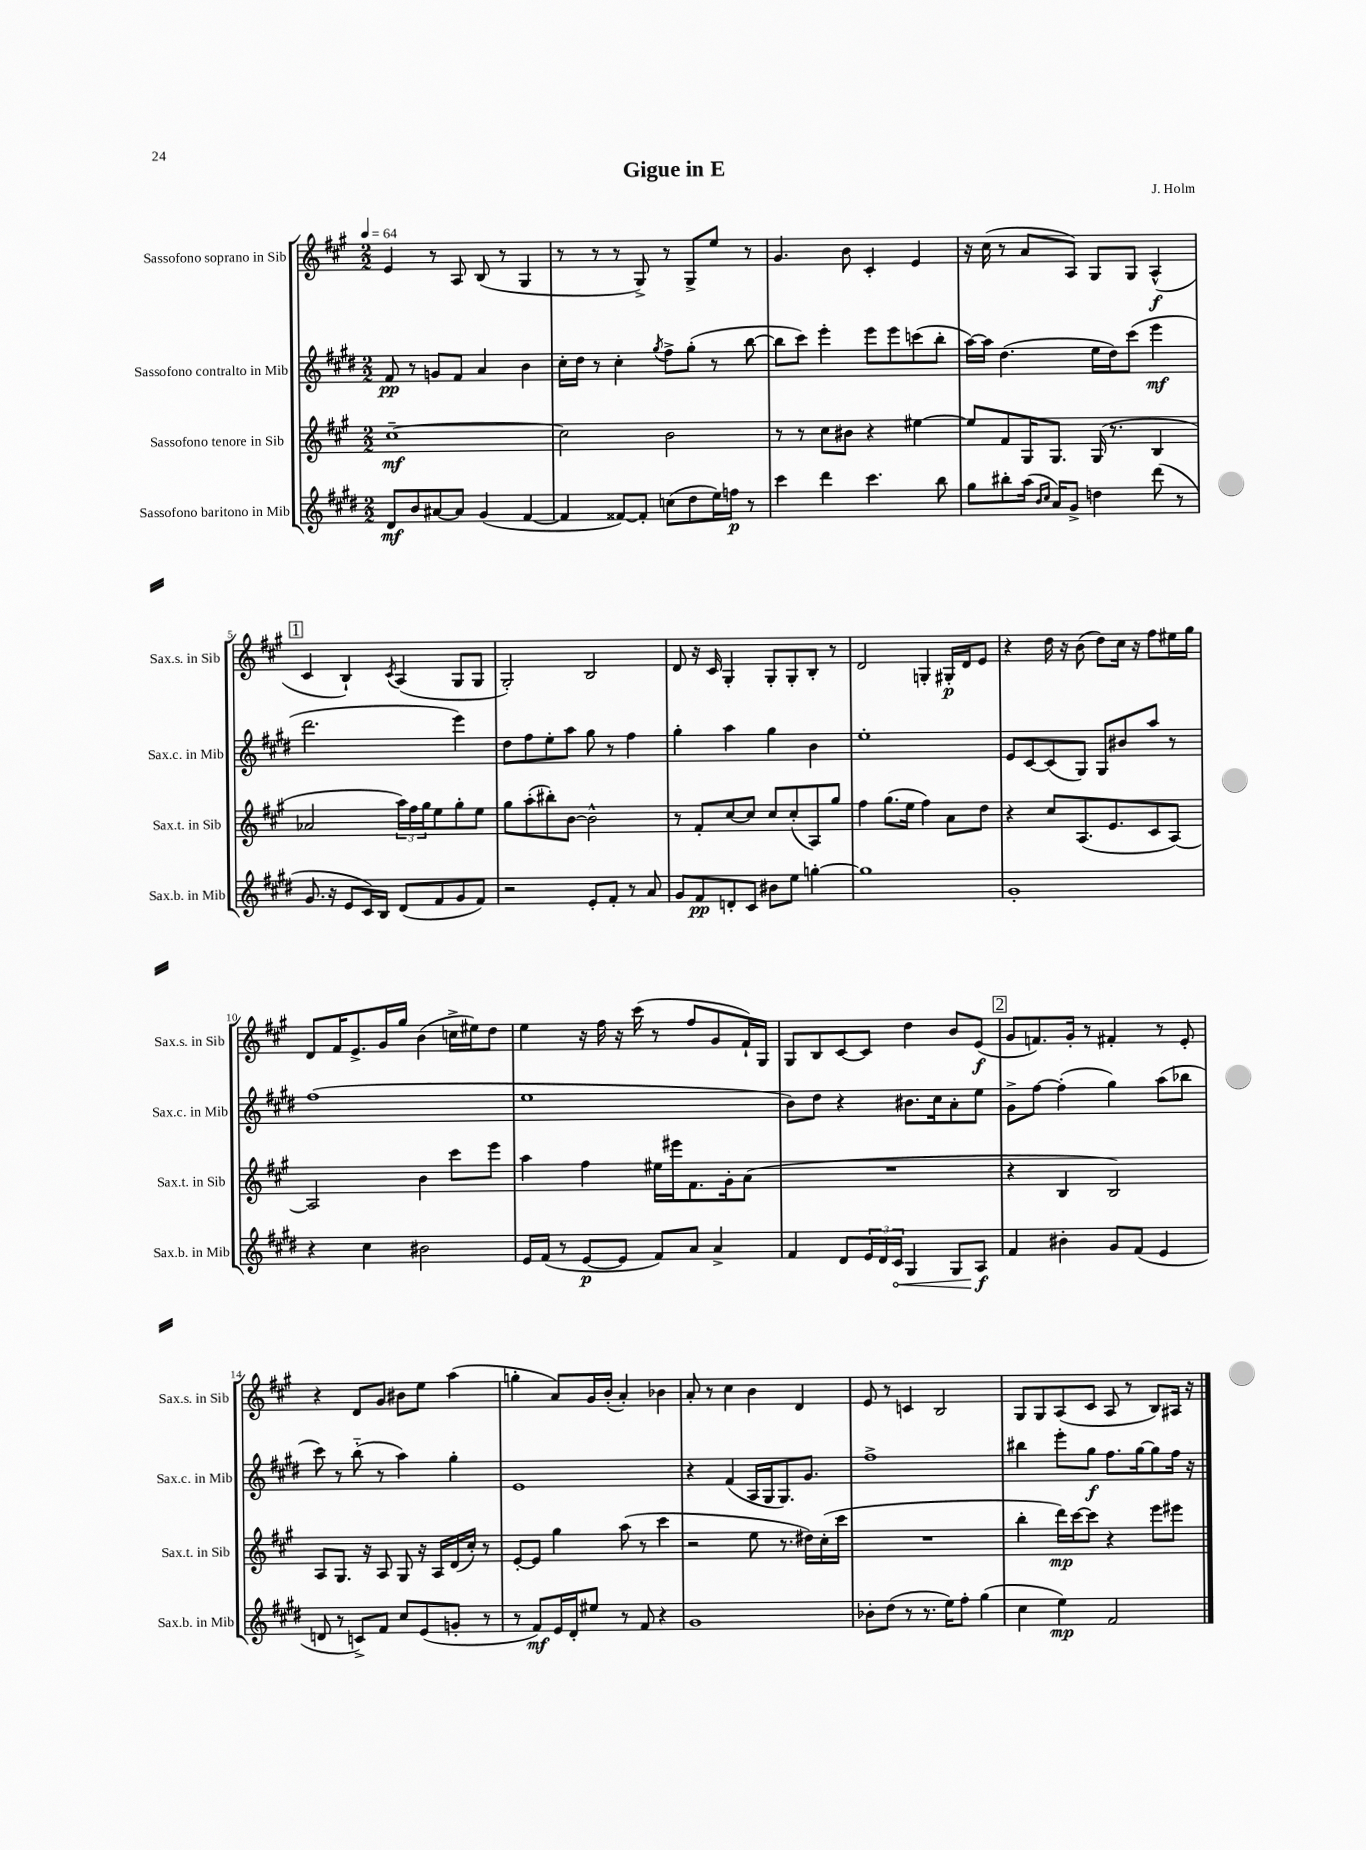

**kern	**kern	**kern	**kern
*staff4	*staff3	*staff2	*staff1
*clefG2	*clefG2	*clefG2	*clefG2
*k[f#c#g#d#]	*k[f#c#g#]	*k[f#c#g#d#]	*k[f#c#g#]
*M2/2	*M2/2	*M2/2	*M2/2
*MM64	*MM64	*MM64	*MM64
8d#/L	[1cc#~	8f#/	4e/
8b/	.	8r	.
[8a#/	.	8g/L	8r
8a#/]J	.	8f#/J	8A/
(4g#/	.	4a/	(8B/
.	.	.	8r
[4f#/	.	4b\	4G#/
=	=	=	=
4f#/]	2cc#\]	16cc#'\LL	8r
.	.	16dd#\JJ	.
.	.	8r	8r
[8f##/L)	.	4cc#'\	8r
8f##'/]J	.	.	8G#^/)
.	.	8qgg#/	.
(8cc\L	2b\	8ff#^\L	8r
8dd#\	.	(8gg#'\J	8G#^/L
16ee\L)	.	8r	8ee/J
16ff\JJ	.	.	.
8r	.	[8bb\	8r
=	=	=	=
4ccc#\	8r	8bb\]L	4.g#/
.	8r	8ccc#\J)	.
4ddd#\	8cc#\L	4eee'\	.
.	8b#\J	.	8b\
4.ccc#\	4r	8eee\L	4c#'/
.	.	8eee\	.
.	[4ee#\	(8ccc\	4e/
8bb\	.	8bb'\J	.
=	=	=	=
8gg#\L	8ee#/]L	[16aa\LL)	16r
.	.	16aa\]JJ	(16cc#\
8bb#'\	8f#/	(4.dd#\	8r
(16aa\Jk	16G#/K	.	8a/L
16qqb/LL	.	.	.
16qqcc#/JJ	.	.	.
16a/LK)	8.G#/J	.	.
8g#^/J	.	.	8A/J)
4dd\	(16G#/	16ee\LL	8G#/L
.	8.r	16dd#\J)	.
.	.	(8ccc#\J	8G#/J
(8ddd#\	4B/	4eee\	(4A^^/
8r	.	.	.
=	=	=	=
8.g#/	2a-/	2.ddd#\	4c#/
16r	.	.	.
8e/L	.	.	4B`/)
16c#/L)	.	.	.
16B/JJ	.	.	.
.	.	.	8qc#/
(8d#/L	24aa\LL)	.	(4A/
.	24ff#\	.	.
.	24gg#\J	.	.
8f#/	8ee\	.	.
8g#/	8gg#'\	4eee\)	8G#/L
8f#/J)	8ee\J	.	8G#/J
=	=	=	=
2r	8gg#\L	8dd#\L	2G#'/)
.	(8aa'\	8ff#\	.
.	8bb#'\)	8ee'\	.
.	[8b\J	8aa\J	.
8e'/L	2b^^\]	8gg#\	2B/
8f#'/J	.	8r	.
8r	.	4ff#\	.
8a/	.	.	.
=	=	=	=
8g#/L	8r	4gg#'\	8d/
8f#/	8f#'/L	.	16r
.	.	.	16c#/
8d'/	[8cc#/	4aa\	4G#'/
8c#/J	8cc#/]J	.	.
8b#\L	8cc#/L	4gg#\	8G#'/L
8ee\J	(8cc#'/	.	8G#'/
[4gg'\	8A/)	4b\	8B'/J
.	8gg#/J	.	8r
=	=	=	=
1gg]	4ff#\	1ee'	2d/
.	(8.gg#\L	.	.
.	16ee\Jk	.	.
.	4ff#\)	.	4G'/
.	8a\L	.	16G#'/LL
.	.	.	16d/J
.	8dd\J	.	8e/J
=	=	=	=
1g#'	4r	8e/L	4r
.	.	[8c#/	.
.	8cc#/L	(8c#/]	16dd\
.	.	.	16r
.	(8.A/	8G#/J)	(8b\
.	.	8G#/L	8dd\L)
.	8.e/	.	.
.	.	8b#/	16cc#\Jk
.	.	.	16r
.	8c#/	8aa/J	8ff#\L
.	[8A/J)	8r	16ee#\L
.	.	.	16gg#\JJ
=	=	=	=
4r	2A/]	(1ff#	8d/L
.	.	.	16f#/K
.	.	.	8.e^/
4cc#\	.	.	.
.	.	.	16g#/L
.	.	.	16gg#/JJ
2b#\	4b\	.	(4b\
.	8ccc#\L	.	16cc^\LL
.	.	.	16ee#\J)
.	8eee\J	.	8dd\J
=	=	=	=
16e/LL	4aa\	1ee	4ee\
(16f#/JJ	.	.	.
8r	.	.	.
[8e/L	4ff#\	.	16r
.	.	.	16ff#\
8e/]J	.	.	16r
.	.	.	(16ccc#\
8f#/L)	16ee#\LL	.	8r
.	16eee#\J	.	.
8a/J	8.f#\	.	8ff#/L
4a^/	.	.	8g#/
.	16g#'\k	.	.
.	(8a\J	.	16f#`/L)
.	.	.	16G#/JJ
=	=	=	=
4f#/	1r	8b\L)	8G#/L
.	.	8dd#\J	8B/
8d#/L	.	4r	[8c#/
24e/L	.	.	8c#/]J
24d#/	.	.	.
24c#/JJ	.	.	.
4G#/	.	8.b#\L	4dd\
.	.	16cc#\k	.
8G#/L	.	8a'\	8b/L
8A/J	.	8ee\J	(8e/J
=	=	=	=
4f#/	4r	8g#^\L	8g#/L
.	.	[8ff#\J	8.f/)
4b#'\	4B/	(4ff#'\]	.
.	.	.	16g#'/Jk
.	.	.	8r
8g#/L	2B/)	4gg#\)	4f#'/
(8f#/J	.	.	.
4e/	.	(8aa\L	8r
.	.	8bb-\J	8e'/
=	=	=	=
8d/	8A/L	8ccc#\)	4r
8r	8.G#/J	8r	.
8c^/L)	.	(8bb'~\	8d/L
.	16r	.	.
8f#/J	8A/	8r	8g#/J
8cc#/L	8G#/	4aa\)	8b#\L
(8e/	16r	.	8ee\J
.	16A/LL	.	.
8g'/J	(16d/	4gg#'\	(4aa\
.	16cc#'/JJ)	.	.
8r	8r	.	.
=	=	=	=
8r	[8e'/L	1e	4gg'\
8f#/L)	8e/]J	.	.
16e/L	4gg#\	.	8a/L)
16d#'/J	.	.	.
8ee#/J	.	.	16g#/L
.	.	.	(16b'/JJ
8r	(8aa\	.	4a'/)
8f#/	8r	.	.
4r	4ccc#\	.	4b-\
=	=	=	=
1g#	2r	4r	8a'/
.	.	.	8r
.	.	(4f#/	4cc#\
.	8ee\	16A/LL	4b\
.	.	16G#/J	.
.	8.r	8.G#/)	.
.	.	.	4d/
.	16dd#\LL)	8.g#/J	.
.	(16cc#'\	.	.
.	16ccc#\JJ	.	.
=	=	=	=
8b-'\L	1r	1ff#^	8e/
(8dd#\J	.	.	8r
8r	.	.	4c/
8.r	.	.	.
.	.	.	2B/
16ee\LK)	.	.	.
8ff#'\J	.	.	.
(4gg#\	.	.	.
=	=	=	=
4cc#\	4bb'\	4bb#\	8G#/L
.	.	.	8G#/
4ee\)	16ddd\LL)	8eee'\L	(8A/
.	[16ccc#\J	.	.
.	8ccc#\]J	8gg#\J	8c#/J
2f#/	4r	8.ff#\L	8A/
.	.	.	8r
.	.	[16gg#\k	.
.	8eee\L	8gg#\]	8B/L)
.	8eee#\J	16ff#\Jk	16A#/Jk
.	.	16r	16r
==	==	==	==
*-	*-	*-	*-
